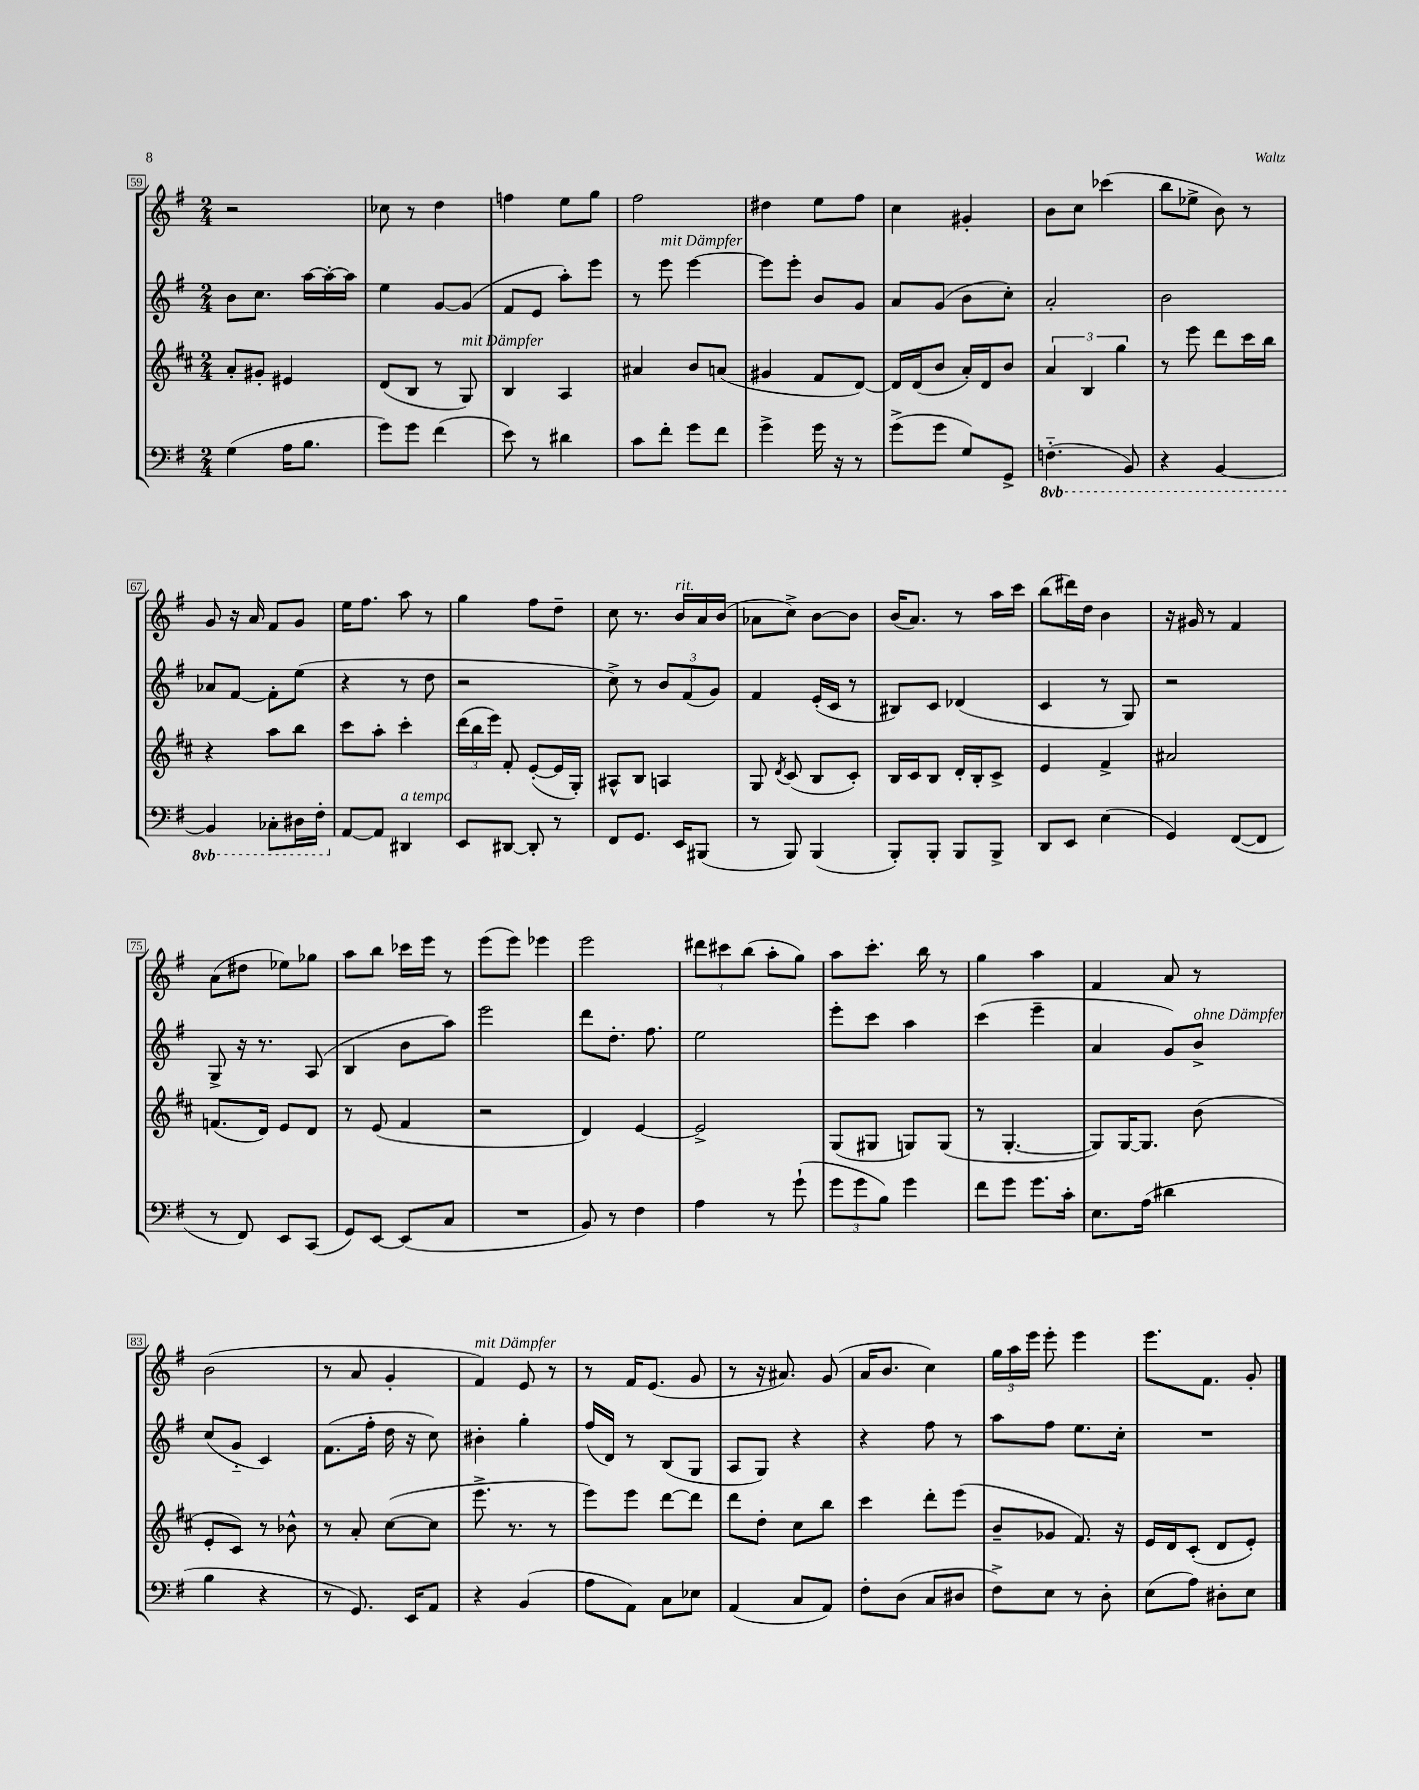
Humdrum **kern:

**kern	**kern	**kern	**kern
*staff4	*staff3	*staff2	*staff1
*clefF4	*clefG2	*clefG2	*clefG2
*k[f#]	*k[f#c#]	*k[f#]	*k[f#]
*M2/4	*M2/4	*M2/4	*M2/4
(4G\	8a'/L	8b\L	2r
.	8g#'/J	8.cc\J	.
16A\LK	4e#/	.	.
8.B\J	.	[16aa\LL	.
.	.	16aa'\_	.
.	.	16aa\]JJ	.
=	=	=	=
8g\L)	(8d/L	4ee\	8cc-\
8g\J	8B/J	.	8r
(4f#\	8r	[8g/L	4dd\
.	8G/)	(8g/]J	.
=	=	=	=
8e\)	4B/	8f#/L	4ff\
8r	.	8e/J	.
4d#\	4A/	8aa'\L)	8ee\L
.	.	8eee\J	8gg\J
=	=	=	=
8c\L	4a#/	8r	2ff#\
8f#'\J	.	8eee\	.
8g\L	8b/L	[4eee\	.
8f#\J	(8a/J	.	.
=	=	=	=
4g^\	4g#/	8eee\]L	4dd#\
.	.	8eee'\J	.
16g\	8f#/L	8b/L	8ee\L
16r	.	.	.
8r	[8d/J)	8g/J	8ff#\J
=	=	=	=
(8g^\L	16d/]LL	8a/L	4cc\
.	(16d/J	.	.
8g\J	8b/J	(8g/J	.
8G/L)	16a'/LL)	8b\L	4g#'/
.	16d/J	.	.
8GG^/J	8b/J	8cc'\J)	.
=	=	=	=
(4.FF'~\	6a/	2a'/	8b\L
.	.	.	8cc\J
.	6B/	.	.
.	.	.	(4ccc-\
.	6gg\	.	.
8BBB/)	.	.	.
=	=	=	=
4r	8r	2b\	8bb\L
.	8eee\	.	8ee-^\J
[4BBB/	8ddd\L	.	8b\)
.	16ccc#\L	.	8r
.	16bb\JJ	.	.
=	=	=	=
4BBB/]	4r	8a-/L	8g/
.	.	[8f#/J	16r
.	.	.	16a/
8CC-'\L	8aa\L	8f#'\]L	8f#/L
16DD#\L	8bb\J	(8ee\J	8g/J
16FF#'\JJ	.	.	.
=	=	=	=
[8AA/L	8ccc#\L	4r	16ee\LK
.	.	.	8.ff#\J
8AA/]J	8aa'\J	.	.
4DD#/	4ccc#'\	8r	8aa\
.	.	8dd\	8r
=	=	=	=
8EE/L	(24ddd\LL	2r	4gg\
.	24bb\	.	.
.	24eee\JJ)	.	.
[8DD#/J	8f#'/	.	.
8DD#'/]	([8e'/L	.	8ff#\L
8r	16e/]L	.	8dd~\J
.	16G'/JJ)	.	.
=	=	=	=
8FF#/L	8A#^^/L	8cc^\)	8cc\
8.GG/J	8B/J	8r	8.r
.	4A/	12b/L	.
16EE/LK	.	.	16b/LL
.	.	(12f#/	.
(8BBB#/J	.	.	16a/
.	.	12g/J)	.
.	.	.	(16b/JJ
=	=	=	=
8r	8G/	4f#/	8a-\L
.	8qd/	.	.
8BBB/)	(8c#/	.	8cc^\J)
(4BBB/	8B/L	(16e'/LL	[8b\L
.	.	16c/JJ	.
.	8c#'/J)	8r	8b\]J
=	=	=	=
8BBB'/L)	16B/LL	8B#/L)	(16b/LK
.	16c#/J	.	8.a/J)
8BBB'/J	8B/J	8c/J	.
8BBB/L	16d'/LL	(4d-/	8r
.	16B'/J	.	.
8BBB^/J	8c#^/J	.	16aa\LL
.	.	.	16ccc\JJ
=	=	=	=
8DD/L	4e/	4c/	(8bb\L
8EE/J	.	.	16ddd#\L)
.	.	.	16dd\JJ
(4E\	4f#^/	8r	4b\
.	.	8G/)	.
=	=	=	=
4GG/)	2a#/	2r	16r
.	.	.	16g#/
.	.	.	8r
([8FF#/L	.	.	4f#/
8FF#/]J	.	.	.
=	=	=	=
8r	(8.f/L	8G^/	(8a\L
8FF#/)	.	16r	8dd#\J
.	16d/Jk)	8.r	.
8EE/L	8e/L	.	8ee-\L)
(8CC/J	8d/J	(8A/	8gg-\J
=	=	=	=
8GG/L)	8r	4B/	8aa\L
[8EE/J	(8e/	.	8bb\J
(8EE/]L	4f#/	8b\L	16ccc-\LL
.	.	.	16eee\JJ
8C/J	.	8aa\J)	8r
=	=	=	=
2r	2r	2eee\	(8eee\L
.	.	.	8eee\J)
.	.	.	4eee-\
=	=	=	=
8BB/)	4d/)	8ddd\L	2eee\
8r	.	8.dd'\J	.
4F#\	[4e/	.	.
.	.	8.ff#\	.
=	=	=	=
4A\	2e^/]	2ee\	12ddd#\L
.	.	.	12ccc#\
.	.	.	(12bb\J
8r	.	.	8aa'\L
(8g`\	.	.	8gg\J)
=	=	=	=
12g\L	(8G/L	8eee'\L	8aa\L
12g\	.	.	.
.	8G#/J	8ccc\J	8.ccc'\J
12B\J)	.	.	.
4g\	8G/L)	4aa\	.
.	.	.	16bb\
.	(8G/J	.	8r
=	=	=	=
8f#\L	8r	(4ccc\	4gg\
8g\J	[4.G'/	.	.
8.g\L	.	4eee~\	4aa\
16c'\Jk	.	.	.
=	=	=	=
8.E\L	8G/]L)	4a/	4f#/
.	[16G/K	.	.
(16A\Jk	8.G/]J	.	.
4d#\	.	8g/L)	8a/
.	(8b\	8b^/J	8r
=	=	=	=
4B\	8e'/L	(8cc/L	(2b\
.	8c#/J)	8g'~/J	.
4r	8r	4c/)	.
.	8b-^^\	.	.
=	=	=	=
8r	8r	(8.f#\L	8r
8.GG/)	8a'/	.	8a/
.	.	16ff#'\Jk	.
.	([8cc#\L	16dd\	4g'/
16EE/LK	.	16r	.
8AA/J	8cc#\]J	8cc\)	.
=	=	=	=
4r	8.eee^\	4b#'\	4f#/)
.	8.r	.	.
(4BB/	.	4gg'\	8e/
.	8r	.	8r
=	=	=	=
8A\L	8eee\L)	(16ff#/LL	8r
.	.	16d/JJ)	.
8AA\J)	8eee\J	8r	16f#/LK
.	.	.	(8.e/J
8C\L	[8ddd\L	(8B/L	.
8E-\J	8ddd\]J	8G/J	8g/
=	=	=	=
(4AA/	8ddd\L	8A/L	8r
.	8dd'\J	8G/J)	16r
.	.	.	8.a#/)
8C/L	8cc#\L	4r	.
8AA/J)	8bb\J	.	(8g/
=	=	=	=
8F#'\L	4ccc#\	4r	16a/LK
.	.	.	8.b/J
(8D\J	.	.	.
8C/L	8ddd'\L	8ff#\	4cc\)
8D#/J	(8eee\J	8r	.
=	=	=	=
8F#^\L)	8b~/L	8aa\L	24gg\LL
.	.	.	24aa\
.	.	.	24eee\JJ
8E\J	8g-/J	8ff#\J	8eee'\
8r	8.f#/)	8.ee\L	4eee\
8D'\	.	.	.
.	16r	16cc'\Jk	.
=	=	=	=
(8E\L	16e/LL	2r	8.eee\L
.	16d/J	.	.
8A\J)	(8c#'/J	.	.
.	.	.	8.f#\J
8D#'\L	8d/L	.	.
8E\J	8e'/J)	.	8g'/
==	==	==	==
*-	*-	*-	*-
